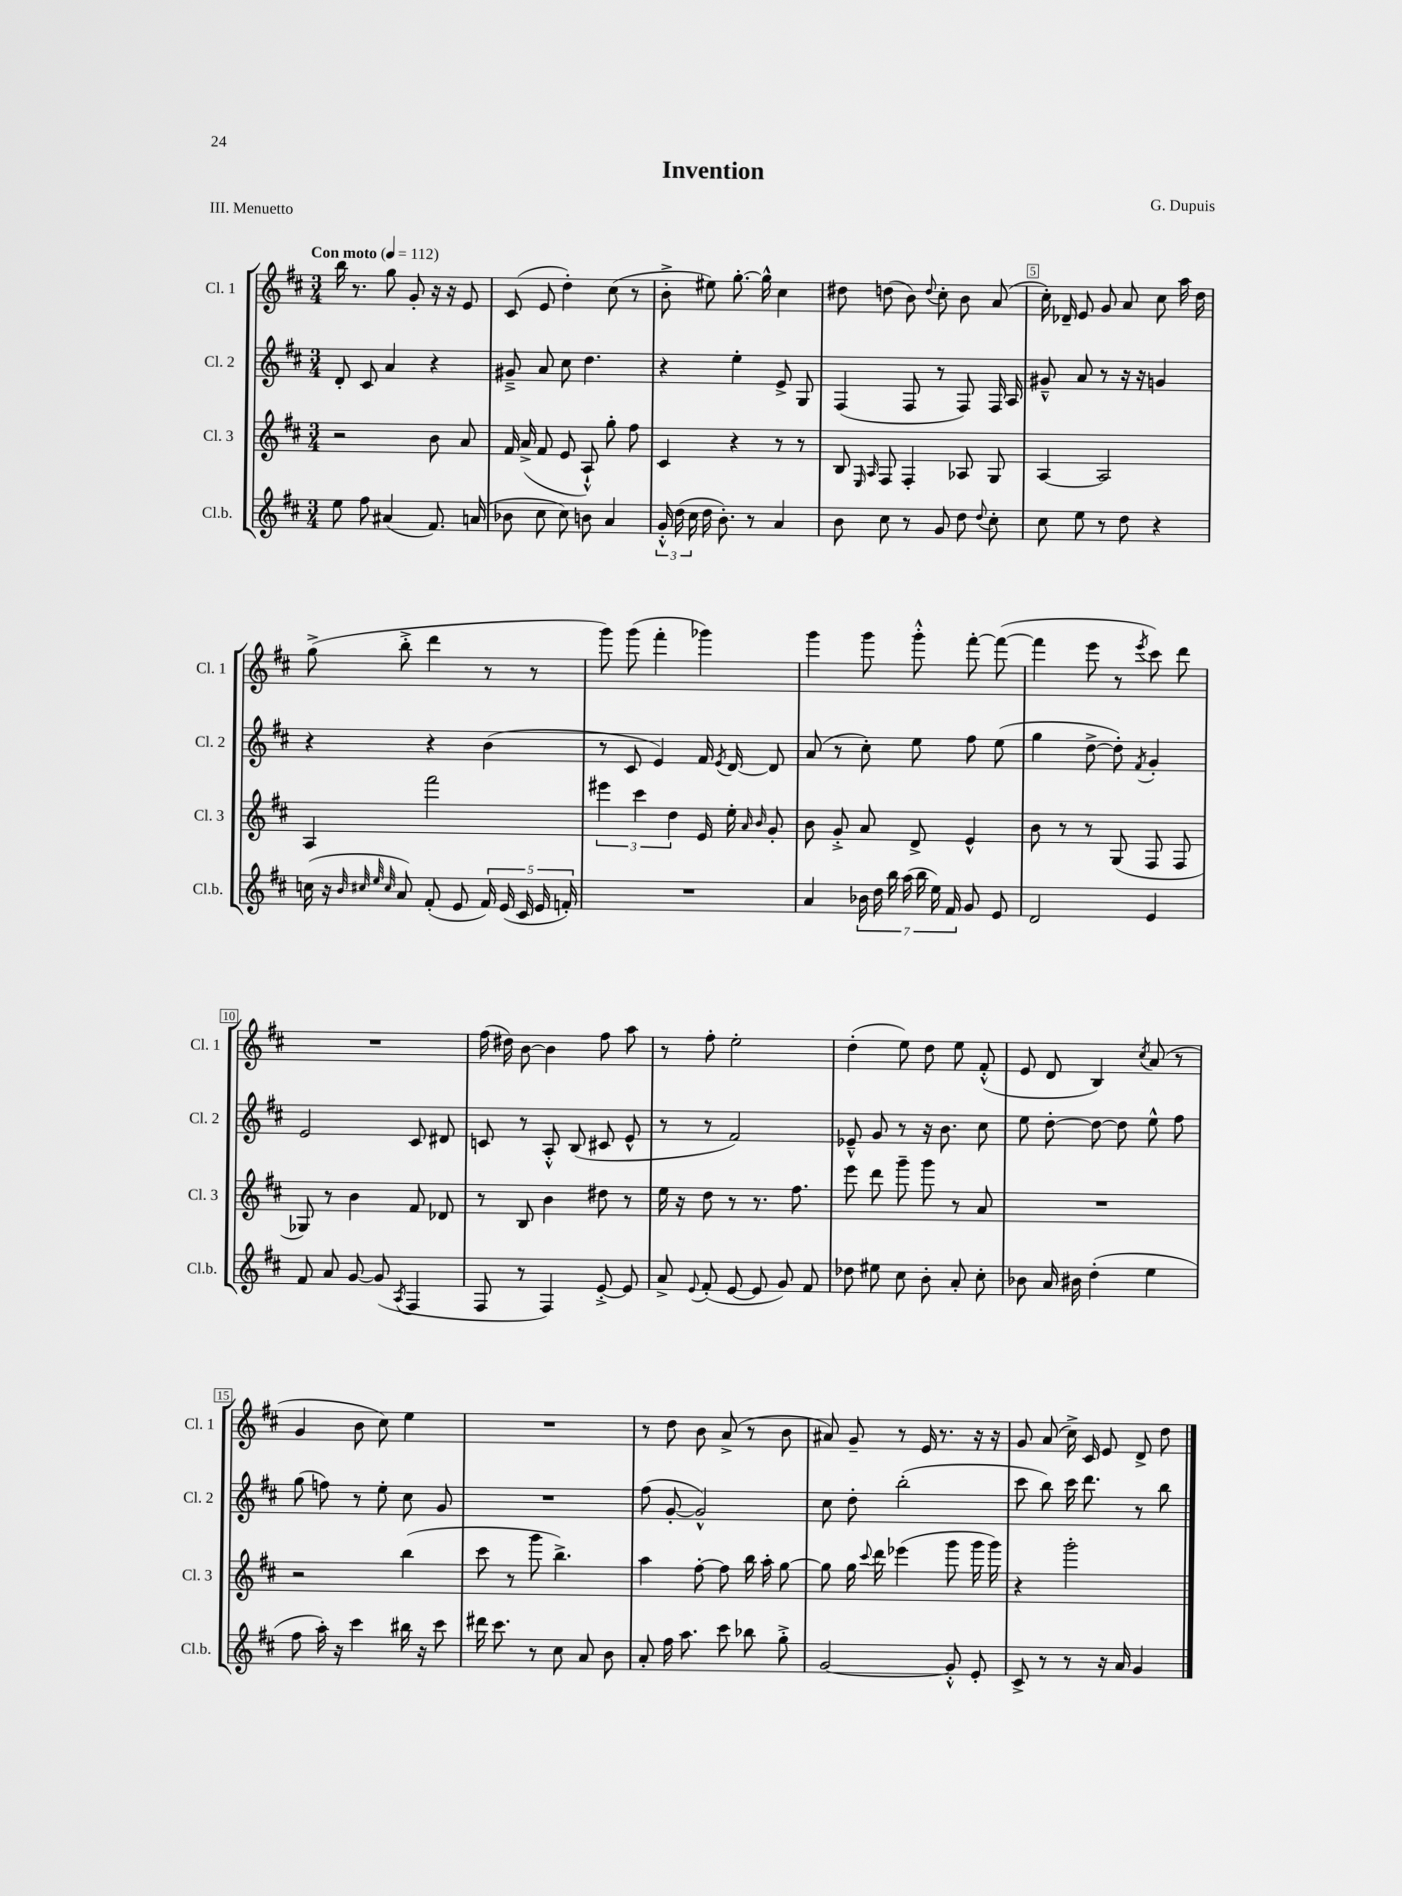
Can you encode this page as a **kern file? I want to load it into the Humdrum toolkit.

**kern	**kern	**kern	**kern
*staff4	*staff3	*staff2	*staff1
*clefG2	*clefG2	*clefG2	*clefG2
*k[f#c#]	*k[f#c#]	*k[f#c#]	*k[f#c#]
*M3/4	*M3/4	*M3/4	*M3/4
*MM112	*MM112	*MM112	*MM112
8ee	2r	8d'	16bb
.	.	.	8.r
8ff#	.	8c#	.
(4a#	.	4a	8gg
.	.	.	8g'
8.f#)	8b	4r	16r
.	.	.	16r
.	8a	.	8e
(16a	.	.	.
=	=	=	=
8b-	16f#	8g#~^	(8c#
.	(16a^	.	.
8cc#	8f#	8a	8e
8cc#)	8e	8cc#	4dd')
8b	8A`^^)	4.dd	.
4a	8gg'	.	(8cc#
.	8ff#	.	8r
=	=	=	=
24g'^^	4c#	4r	8b'^
(24dd	.	.	.
24cc#	.	.	.
16dd	.	.	8ee#)
8.b')	.	.	.
.	4r	4ee'	[8.gg'
8r	.	.	.
.	.	.	16gg^^]
4a	8r	8e^	4cc#
.	8r	8G	.
=	=	=	=
8b	8B	(4F#	8dd#
.	16qqE	.	.
.	16qqA	.	.
8cc#	8F#	.	(8dd
8r	4F#'	8F#	8b)
.	.	.	8qqdd
8g	.	8r	8cc#'
8dd	8A-	8F#)	8b
8qqdd	.	.	.
8cc#'	8G	16F#	(8a
.	.	16A	.
=	=	=	=
8cc#	[4A	8g#~^^	16cc#')
.	.	.	16d-~
8ee	.	8a	8e
8r	2A]	8r	8g
8dd	.	16r	8a
.	.	16r	.
4r	.	4g	8cc#
.	.	.	16aa
.	.	.	16dd
=	=	=	=
(16cc	4A	4r	(8gg^
16r	.	.	.
32qqb	.	.	.
32qqcc#	.	.	.
32qqee	.	.	.
32qqcc#	.	.	.
8a)	.	.	8bb'^
(8f#'	2fff#	4r	4ddd
8e	.	.	.
20f#)	.	(4b	8r
(20e	.	.	.
20c#	.	.	.
.	.	.	8r
20e	.	.	.
20f')	.	.	.
=	=	=	=
2.r	6eee#	8r	8ggg)
.	.	8c#	(8ggg
.	6ccc#	.	.
.	.	4e)	4fff#'
.	6dd	.	.
.	16e	16f#	4ggg-)
.	.	8qe	.
.	16ee'	[16d	.
.	16qqa	.	.
.	16qqb	.	.
.	8g'	8d]	.
=	=	=	=
4a	8b	(8a	4ggg
.	8g'^	8r	.
28b-	8a	8cc#')	8ggg
28dd	.	.	.
28bb	.	.	.
(28aa	.	.	.
.	8d^	8ee	8ggg'^^
28bb	.	.	.
28ee)	.	.	.
28f#	.	.	.
8g	4e^^	8ff#	[8fff#'
8e	.	(8ee	(8fff#_
=	=	=	=
2d	8b	4gg	4fff#]
.	8r	.	.
.	8r	[8dd^	8eee
.	(8G	8dd'])	8r
.	.	8qf#	8qeee
4e	8F#	4g'	8ccc#)
.	8F#	.	8ddd
=	=	=	=
8f#	8G-)	2e	2.r
8a	8r	.	.
[8g	4b	.	.
(8g]	.	.	.
8qA	.	.	.
4F#	8f#	8c#	.
.	8d-	8d#	.
=	=	=	=
8F#	8r	8c	(16ff#
.	.	.	16dd#)
8r	8B	8r	[8b
4F#)	4b	8A'^^	4b]
.	.	(8B	.
[8e'^	8dd#	8c#	8ff#
8e]	8r	8e^^	8aa
=	=	=	=
8a^	16ee	8r	8r
.	16r	.	.
8qqe	.	.	.
(8f#'	8dd	8r	8ff#'
[8e	8r	2f#)	2ee'
8e]	8.r	.	.
8g)	.	.	.
.	8.ff#	.	.
8f#	.	.	.
=	=	=	=
8dd-	8eee	8e-~^^	(4dd'
8ee#	8ddd	8g	.
8cc#	8ggg~	8r	8ee)
8b'	8ggg	16r	8dd
.	.	8.b	.
8a'	8r	.	8ee
8cc#'	8a	8cc#	(8f#'^^
=	=	=	=
8b-	2.r	8ee	8e
16a	.	[8dd'	8d
16b#	.	.	.
(4dd'	.	8dd_	4B)
.	.	8dd]	.
.	.	.	8qcc#
4ee	.	8ee^^	(8a
.	.	8ff#	8r
=	=	=	=
8ff#	2r	(8gg	4g
16aa')	.	8ff)	.
16r	.	.	.
4ccc#	.	8r	8b
.	.	8ee'	8cc#)
16bb#	(4bb	8cc#	4ee
16r	.	.	.
8ccc#	.	8g	.
=	=	=	=
16ddd#	8ccc#	2.r	2.r
8.ccc#	.	.	.
.	8r	.	.
8r	8ggg	.	.
8cc#	4.bb^)	.	.
8a	.	.	.
8b	.	.	.
=	=	=	=
8a'	4aa	(8ff#	8r
16ff#	.	[8g'	8dd
8.aa	.	.	.
.	[8ff#'	2g^^])	8b
8ccc#	8ff#]	.	(8a^
8bb-	16bb	.	8r
.	16aa'	.	.
8gg'^	[8gg	.	8b
=	=	=	=
[2g	8gg]	8cc#	8a#)
.	16gg	8dd'	8g~
.	8qqccc#	.	.
.	16ddd	.	.
.	(4eee-	(2bb'	8r
.	.	.	16e
.	.	.	8.r
8g'^^]	8ggg	.	.
8e'	16ggg	.	16r
.	16ggg)	.	16r
=	=	=	=
8c#^	4r	8ccc#	8g
8r	.	8bb)	(8a
8r	2ggg'	16ccc#	16cc#^)
.	.	8.ddd	16c#
16r	.	.	8e
16a	.	.	.
4g	.	8r	8d^
.	.	8bb	8dd
==	==	==	==
*-	*-	*-	*-
